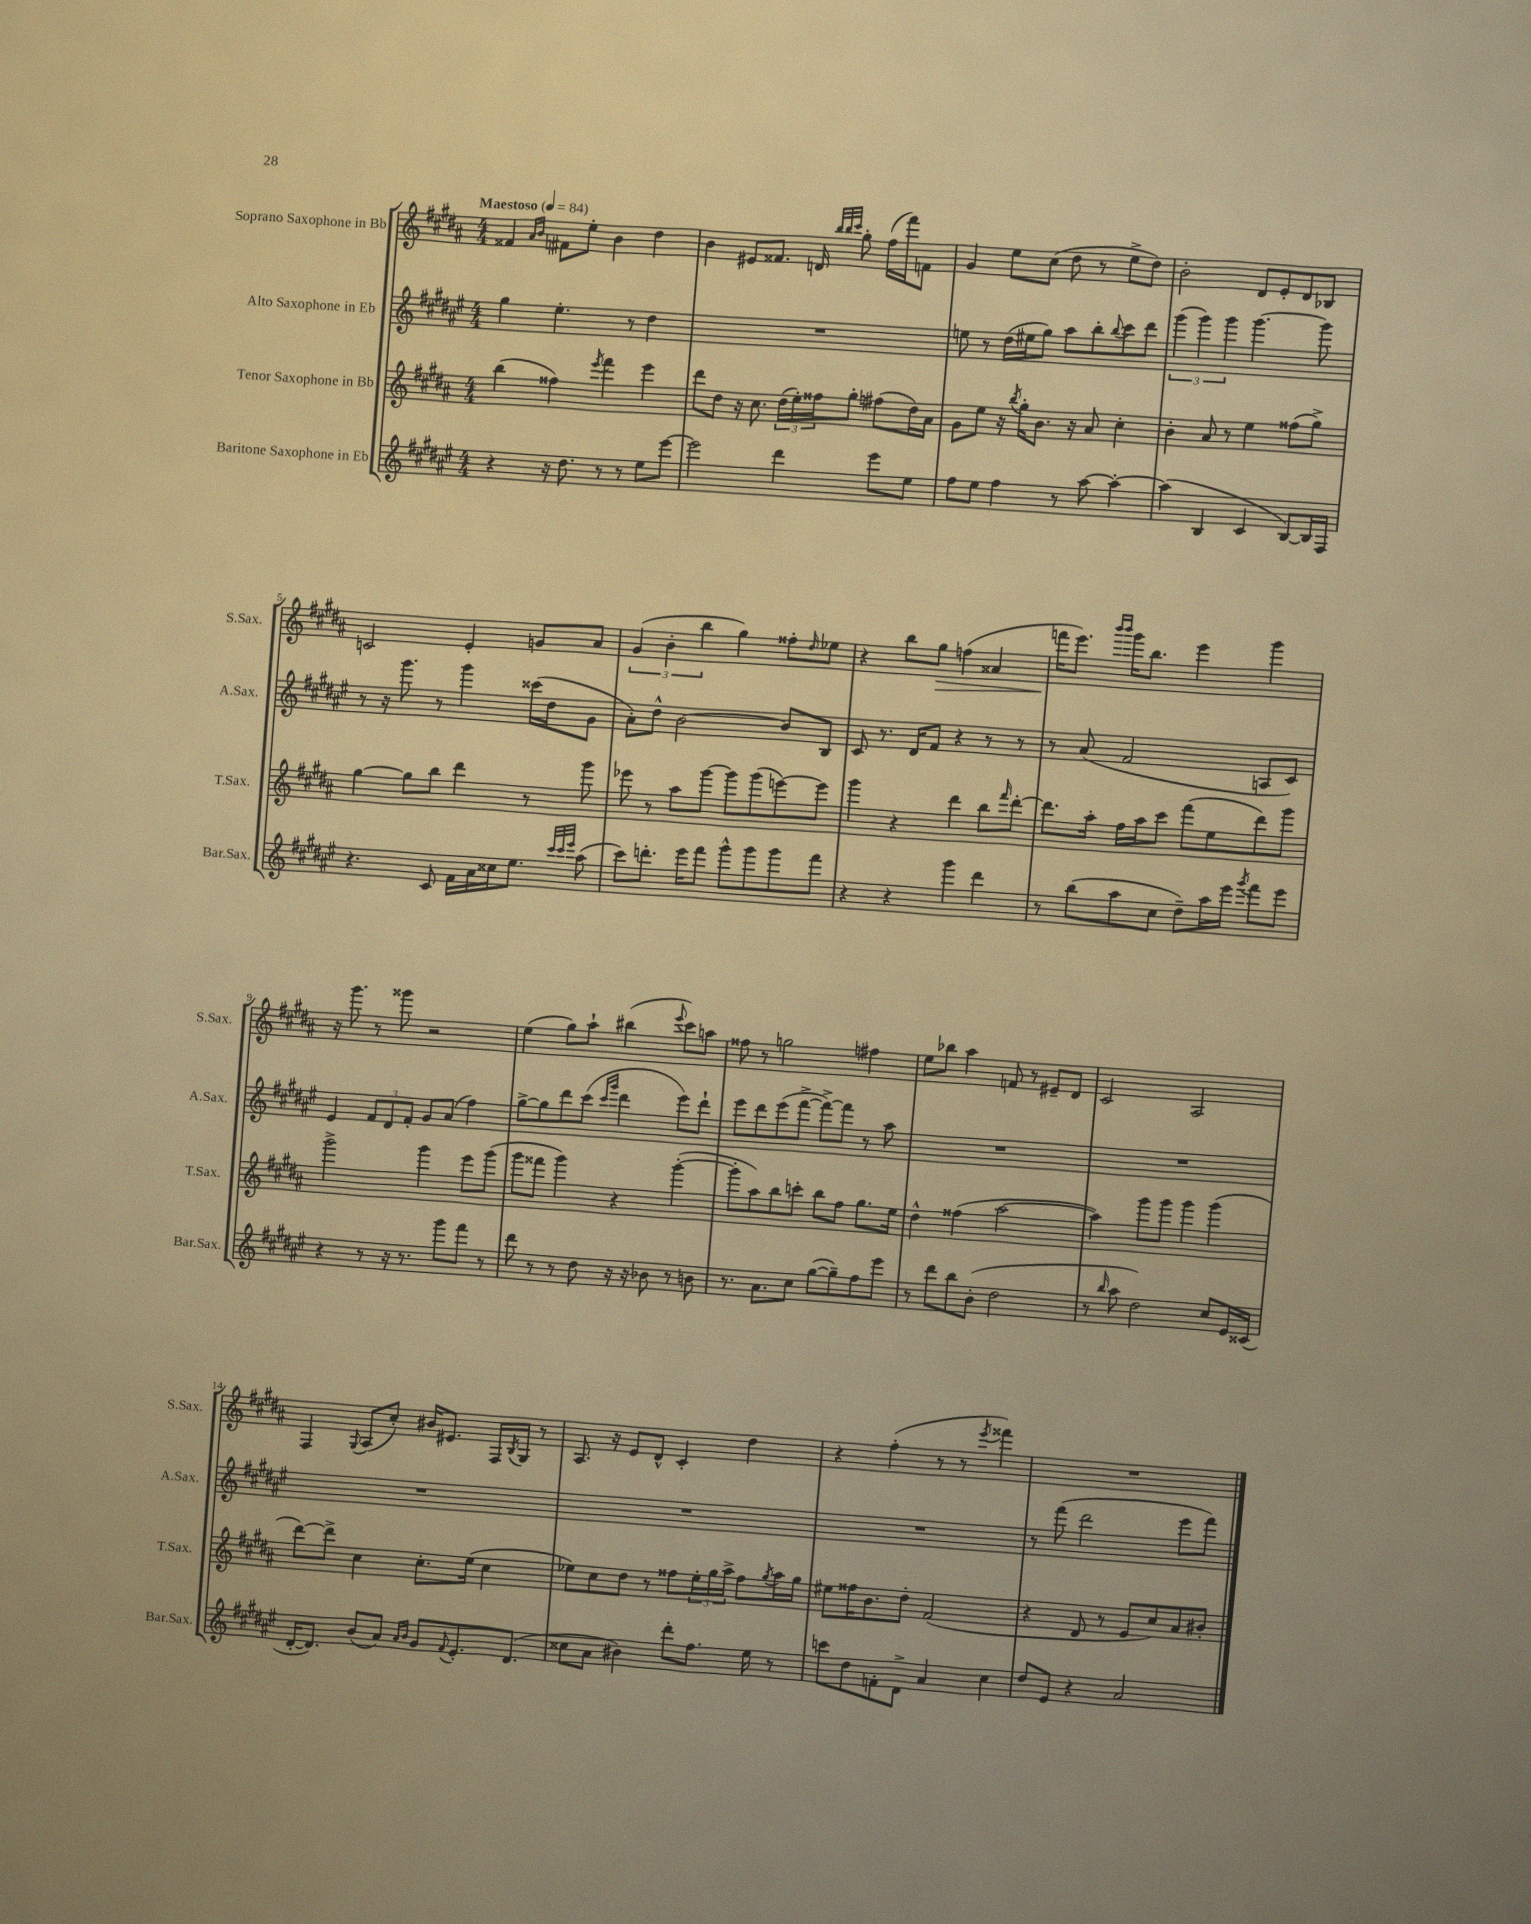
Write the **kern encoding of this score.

**kern	**kern	**kern	**kern
*staff4	*staff3	*staff2	*staff1
*clefG2	*clefG2	*clefG2	*clefG2
*k[f#c#g#d#a#e#]	*k[f#c#g#d#a#]	*k[f#c#g#d#a#e#]	*k[f#c#g#d#a#]
*M4/4	*M4/4	*M4/4	*M4/4
*MM84	*MM84	*MM84	*MM84
4r	(4bb	4gg#	4f##
.	.	.	16qqa#
.	.	.	16qqb
16r	4ff##)	4.ee#'	8f#
8.dd#	.	.	.
.	.	.	8ee'
.	8qeee	.	.
8r	4fff#	.	4b
8r	.	8r	.
8ee#	4eee	4dd#	4dd#
[8eee#	.	.	.
=	=	=	=
2eee#]	8ddd#	1r	4b
.	8dd#	.	.
.	16r	.	8e#
.	8.cc#	.	.
.	.	.	8.f##
4ddd#	(24dd#	.	.
.	24ee')	.	.
.	.	.	16d
.	24ff##	.	.
.	.	.	32qqbb
.	.	.	32qqbb
.	.	.	32qqccc#
.	8gg#'	.	8gg#'
8eee#	(8ff#	.	(16ff#
.	.	.	16fff#)
8ee#	16dd#)	.	8f
.	16a#	.	.
=	=	=	=
8ff#	8g#	8ee	4g#
8ee#	8ee	8r	.
4ff#	16r	(16dd#	8ee
.	8qbb	.	.
.	16gg#'	16ee#	.
.	8.b	8gg#)	(8cc#
8r	.	8aa#	8dd#
.	16r	.	.
[8aa#	8a#	8bb'	8r
.	.	8qqbb	.
4aa#'_	4cc#'	8ccc#	8ee^
.	.	8ddd#	8dd#)
=	=	=	=
(4aa#]	4b'	(6ggg#	2b'
.	.	6ggg#)	.
4B	8a#	.	.
.	.	6ggg#	.
.	8r	.	.
4c#	4ee	[4.ggg#	8d#
.	.	.	8e'
[8B)	(8ff##	.	8d#
16B]	8gg#^)	8ggg#]	8B-
16F#	.	.	.
=	=	=	=
4.r	[4gg#	8r	2c
.	.	16r	.
.	.	8.ggg#	.
.	8gg#]	.	.
8c#	8bb	8r	.
16f#	4ddd#	4ggg#	4e'
16a#	.	.	.
16cc##	.	.	.
8.ee#	.	.	.
.	8r	(16ccc##	8g
.	.	16dd#	.
32qqccc#	.	.	.
32qqccc#	.	.	.
32qqeee#	.	.	.
(8aa#	8ggg#	8g#	8a#
=	=	=	=
8ccc#)	8eee-	8a#')	(6g#
8.ddd'	8r	8dd#^^	.
.	.	.	6b'
.	8aa#	[2b	.
16eee#	.	.	.
.	.	.	6bb
8fff#	[8ggg#	.	.
8ggg#^^	8ggg#]	.	4gg#)
8ggg#	(8ggg#	.	.
8ggg#	[8eee)	8b]	8ff##'
.	.	.	16qqdd#
8fff#	8eee]	8B	8ee-
=	=	=	=
4r	4ggg#	8c#	4r
.	.	8.r	.
4r	4r	.	8bb
.	.	16d#	.
.	.	8f#	8gg#
4ggg#	4ddd#	4r	(4ff
4ddd#	8bb	8r	4a##
.	16qqfff#	.	.
.	[8ddd#'	8r	.
=	=	=	=
8r	8.ddd#]	8r	16fff
.	.	.	8.eee)
(8bb	.	(8a#	.
.	16aa#'	.	.
.	.	.	16qqbbb
.	.	.	16qqbbb
8aa#	16ff#	2f#	16ggg#
.	16aa#	.	8.bb
8cc#	8ccc#	.	.
8dd#~)	(8fff#	.	4eee
16aa#	8ee	.	.
16eee#	.	.	.
8qggg#	.	.	.
8fff#	8ddd#)	8A	4ggg#
8eee#	8ggg#	8c#)	.
=	=	=	=
4r	2ggg#^	4e#	16r
.	.	.	8.ggg#
8r	.	12f#	8r
.	.	12d#	.
16r	.	.	8ggg##
.	.	12f#'	.
8.r	.	.	.
.	4ggg#	8g#	2r
8ggg#	.	(8a#	.
8fff#	8eee	4ff#)	.
8r	(8ggg#	.	.
=	=	=	=
8ddd#	8ggg#	[8gg#^	(4ee
8r	8fff##	8gg#]	.
8r	4ggg#)	8ddd#	8gg#)
8dd#	.	(8ccc#	8aa#`
.	.	16qqccc#	.
.	.	16qqggg#	.
16r	4r	4ddd#	(4bb#
16r	.	.	.
8b-	.	.	.
.	.	.	8qqeee
8r	([4ggg#'	8eee#)	8ccc#)
8b	.	8ddd#`	8aa
=	=	=	=
8.r	8ggg#']	8eee#	8ff##
.	8aa#)	8ddd#	8r
8.a#	.	.	.
.	8bb	(8eee#	2gg
8cc#	8ccc'	[8fff#^	.
([8gg#	8bb	8fff#^_)	.
8gg#~])	8ff#	8fff#]	.
8ff#	8.gg#	8r	4ff#
8eee#	.	8aa#	.
.	16ee	.	.
=	=	=	=
8r	4dd#^^	1r	8ee
8ddd#	.	.	8bb-
8bb	(4ff##	.	4aa#
(8b'	.	.	.
2dd#	[2aa#	.	8f
.	.	.	8r
.	.	.	8e#~
.	.	.	8d#
=	=	=	=
8r	4aa#])	1r	2c#
16qqbb	.	.	.
8aa#	.	.	.
2dd#)	8ggg#	.	.
.	8ggg#	.	.
.	4ggg#	.	2A#
8cc#	(4ggg#	.	.
16e#	.	.	.
(16c##	.	.	.
=	=	=	=
[16d#'	[8ddd#)	1r	4F#
8.d#])	.	.	.
.	8ddd#^]	.	.
.	.	.	8qqG#
(8b	4cc#	.	(8A#
8a#)	.	.	8cc#')
16qqa#	.	.	.
16qqb	.	.	.
8g#	8.cc#'	.	16b#
.	.	.	8.e#
8qqf#	.	.	.
8.e#'	.	.	.
.	(16ee	.	.
.	4cc#	.	16F#
.	.	.	8qB
(8.d#	.	.	16G#
.	.	.	8r
=	=	=	=
8cc##	8ee-)	1r	8.A#
8a#	8cc#	.	.
.	.	.	16r
4b#)	8dd#	.	8e
.	8r	.	8d#^^
8ddd#'	8ff##	.	4c#'
8.ff#	24ee-'	.	.
.	24gg#	.	.
.	24aa#^	.	.
.	8ff##	.	4dd#
16ee#	.	.	.
.	8qgg#	.	.
8r	16aa#	.	.
.	16gg#	.	.
=	=	=	=
8ccc	8ee#	1r	4r
8dd#	16ff##	.	.
.	8.b	.	.
8f'	.	.	(4ff#'
8d#^	8dd#'	.	.
4a#	(2f#	.	8r
.	.	.	8r
.	.	.	8qeee
4cc#	.	.	4fff##)
=	=	=	=
8dd#	4r	8r	1r
8e#	.	(8fff#	.
4r	8d#	2ddd#	.
.	8r	.	.
2a#	8e	.	.
.	8cc#)	.	.
.	8a#	8eee#	.
.	8b#'	8fff#)	.
==	==	==	==
*-	*-	*-	*-
